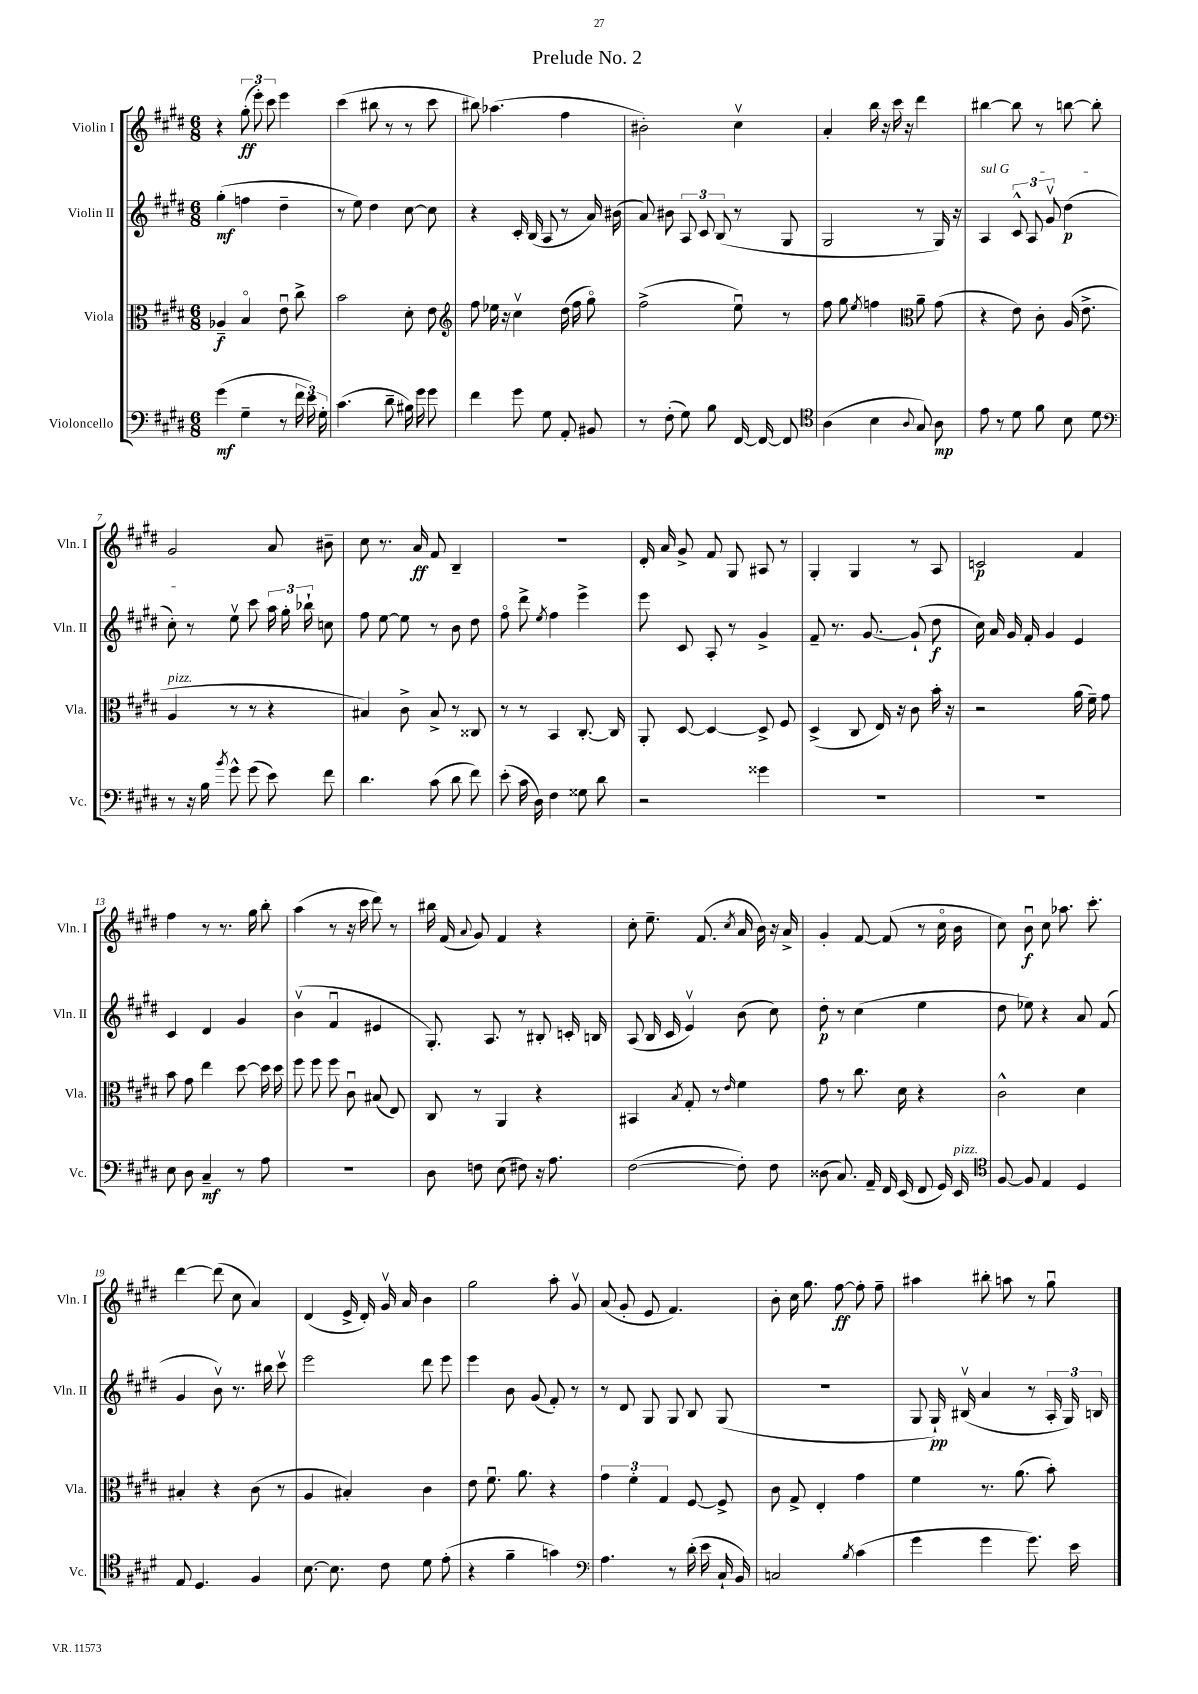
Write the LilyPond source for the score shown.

\header { title = "Prelude No. 2" }
<<
\new StaffGroup <<
\new Staff = "s0" \with { instrumentName = "Violin I" shortInstrumentName = "Vln. I" } {
    \clef treble \key e \major \numericTimeSignature \time 6/8
    \autoBeamOff r4 \tuplet 3/2 { gis''8-.\ff( e'''8-.) cis'''8 } e'''4 |
    cis'''4( bis''8 r8 r8 cis'''8 |
    bis''8) aes''4.( fis''4 |
    bis'2-.) cis''4\upbow |
    a'4-. b''16 r16 cis'''16 r16 dis'''4 |
    bis''4~ bis''8 r8 b''8~ b''8-. |
    gis'2 a'8 bis'8-- |
    cis''8 r8. a'16\ff fis'8 b4-- |
    R2. |
    dis'16-. a'16 gis'8-> fis'8 gis8 ais8 r8 |
    gis4-. gis4 r8 a8 |
    c'2\p fis'4 |
    fis''4 r8 r8. gis''16 b''8-. |
    a''4( r8 r16 cis'''16 dis'''8) r8 |
    bis''16 fis'16( \appoggiatura { a'8 } gis'8) fis'4 r4 |
    cis''8-. e''8.-- fis'8.( \acciaccatura { cis''8 } a'16 b'16) r16 a'16-> |
    gis'4-. fis'8~ fis'8( r8 cis''16\flageolet b'16 |
    cis''8) b'8\downbow\f cis''8 aes''8. cis'''8.-. |
    dis'''4~ dis'''8( cis''8 a'4) |
    dis'4( e'16-> dis'16-.) gis'16\upbow a'16 b'4 |
    gis''2 a''8-. gis'8\upbow |
    a'8( gis'8-. e'8 fis'4.) |
    b'8-. cis''16 gis''8. fis''8~\ff fis''8-. fis''8-- |
    ais''4 bis''8-. a''8 r8 gis''8\downbow \bar "|." |
}
\new Staff = "s1" \with { instrumentName = "Violin II" shortInstrumentName = "Vln. II" } {
    \clef treble \key e \major \numericTimeSignature \time 6/8
    \autoBeamOff gis''4-.\mf( f''4 dis''4-- |
    r8 e''8) dis''4 cis''8~ cis''8 |
    r4 cis'16-. b16( a8 r8 a'16) bis'16( |
    a'8) bis'8 \tuplet 3/2 { a8 cis'8 b8( } r8 gis8 |
    gis2 r8 gis16) r16 |
    \once \override TextSpanner.bound-details.left.text = \markup { \italic "sul G" } a4\startTextSpan \tuplet 3/2 { cis'8-^ a8 gis'8\upbow } dis''4\p( |
    cis''8-.\stopTextSpan) r8 e''8\upbow cis'''8 \tuplet 3/2 { a''16 gis''16-. bes''16-! } c''8 |
    fis''8 e''8~ e''8 r8 b'8 dis''8 |
    fis''8\flageolet dis'''8-> \acciaccatura { e''8 } fis''4 e'''4-> |
    e'''8 cis'8 a8-. r8 gis'4-> |
    fis'8-- r8. gis'8.~ gis'8-!( dis''8\f |
    cis''16) a'16 gis'16 fis'16-. gis'4 e'4 |
    cis'4 dis'4 gis'4 |
    b'4\upbow( fis'4\downbow eis'4 |
    gis8.-.) a8. r8 bis8-. c'16-. b16 |
    a8( b16 cis'16 e'4\upbow) b'8( cis''8) |
    dis''8-.\p r8 cis''4( e''4 |
    dis''8 ees''8) r4 a'8 fis'8( |
    gis'4 b'8\upbow) r8. bis''16 cis'''8\upbow |
    e'''2 dis'''8 e'''8 |
    e'''4 b'8 gis'8( fis'8-.) r8 |
    r8 dis'8 gis8 gis8 b8 gis8( |
    R2. |
    gis8 gis16-!\pp) bis16\upbow( a'4 r8 \tuplet 3/2 { a16-. gis16) b16 } \bar "|." |
}
\new Staff = "s2" \with { instrumentName = "Viola" shortInstrumentName = "Vla." } {
    \clef alto \key e \major \numericTimeSignature \time 6/8
    \autoBeamOff aes4--\f b4\flageolet e'8\downbow cis''8-> |
    b'2 dis'8-. e'8 |
    \clef treble fis''8 ees''16 r16 cis''4\upbow dis''16( fis''16 gis''8\flageolet) |
    fis''2->( e''8\downbow) r8 |
    fis''8 gis''8 \acciaccatura { e''8 } f''4 \clef alto a'8-- gis'8( |
    r4 e'8) cis'8-. a16( e'8.-> |
    a4^\markup { \italic "pizz." } r8 r8 r4 |
    bis4) cis'8-> bis8-> r8 cisis8 |
    r8 r8 b,4 cis8.~-. cis16 |
    a,8-. dis8~ dis4~ dis8-> fis8 |
    dis4->( cis8 e16) r16 cis'8 b'16-. r16 |
    r2 a'16( fis'16--) gis'8 |
    b'8 gis'8 e''4 dis''8~ dis''16 dis''16 |
    fis''8 fis''8 fis''8 cis'8\downbow bis8( e8) |
    cis8 r8 a,4 r4 |
    bis,4 \acciaccatura { b8 } gis8-. r8 \grace { e'16 } fis'4 |
    gis'8 r8 cis''8. dis'16 r4 |
    cis'2-^ dis'4 |
    bis4-. r4 cis'8( r8 |
    a4 bis4-.) cis'4 |
    e'8 fis'8.\downbow a'8. r4 |
    \tuplet 3/2 { gis'4 fis'4-. gis4 } fis8~ fis8-> |
    cis'8 gis8-> e4-. gis'4 |
    fis'4 r8. a'8.( b'8-.) \bar "|." |
}
\new Staff = "s3" \with { instrumentName = "Violoncello" shortInstrumentName = "Vc." } {
    \clef bass \key e \major \numericTimeSignature \time 6/8
    \autoBeamOff gis'4\mf( gis4-- r8 \tuplet 3/2 { fis'16 e'16) gis16-. } |
    cis'4.( dis'8-- bis16) gis'16 gis'8 |
    fis'4 gis'8 gis8 a,8-. bis,8 |
    r8 fis8-.( gis8) b8 fis,16~ fis,16~ fis,8 |
    \clef tenor a4( b4 \appoggiatura { a8 } gis8) a8\mp |
    e'8 r8 dis'8 fis'8 b8 dis'8 |
    \clef bass r8 r16 b16 \acciaccatura { b'8 } gis'8-^ gis'8( e'8) fis'8 |
    dis'4. cis'8( dis'8 fis'8) |
    e'8-.( cis'16 dis16) fis4 gisis8 dis'8 |
    r2 gisis'4 |
    R2. |
    R2. |
    e8 dis8 cis4--\mf r8 a8 |
    R2. |
    dis8 f8 e8( fis8) r16 a8. |
    fis2~( fis8-.) fis8 |
    disis8( cis8.) a,16-- fis,16 e,16( fis,8 gis,16) e,16^\markup { \italic "pizz." } |
    \clef tenor fis8~ fis8 e4 dis4 |
    e8 dis4. fis4 |
    b8.~ b8. cis'8 dis'8 e'8-.( |
    r4 fis'4-- g'4) |
    \clef bass a4. r8 dis'16-.( e'16 cis16-! b,16) |
    c2 \acciaccatura { b8 } cis'4( |
    gis'4 gis'4 gis'8.) e'16 \bar "|." |
}
>>
>>
